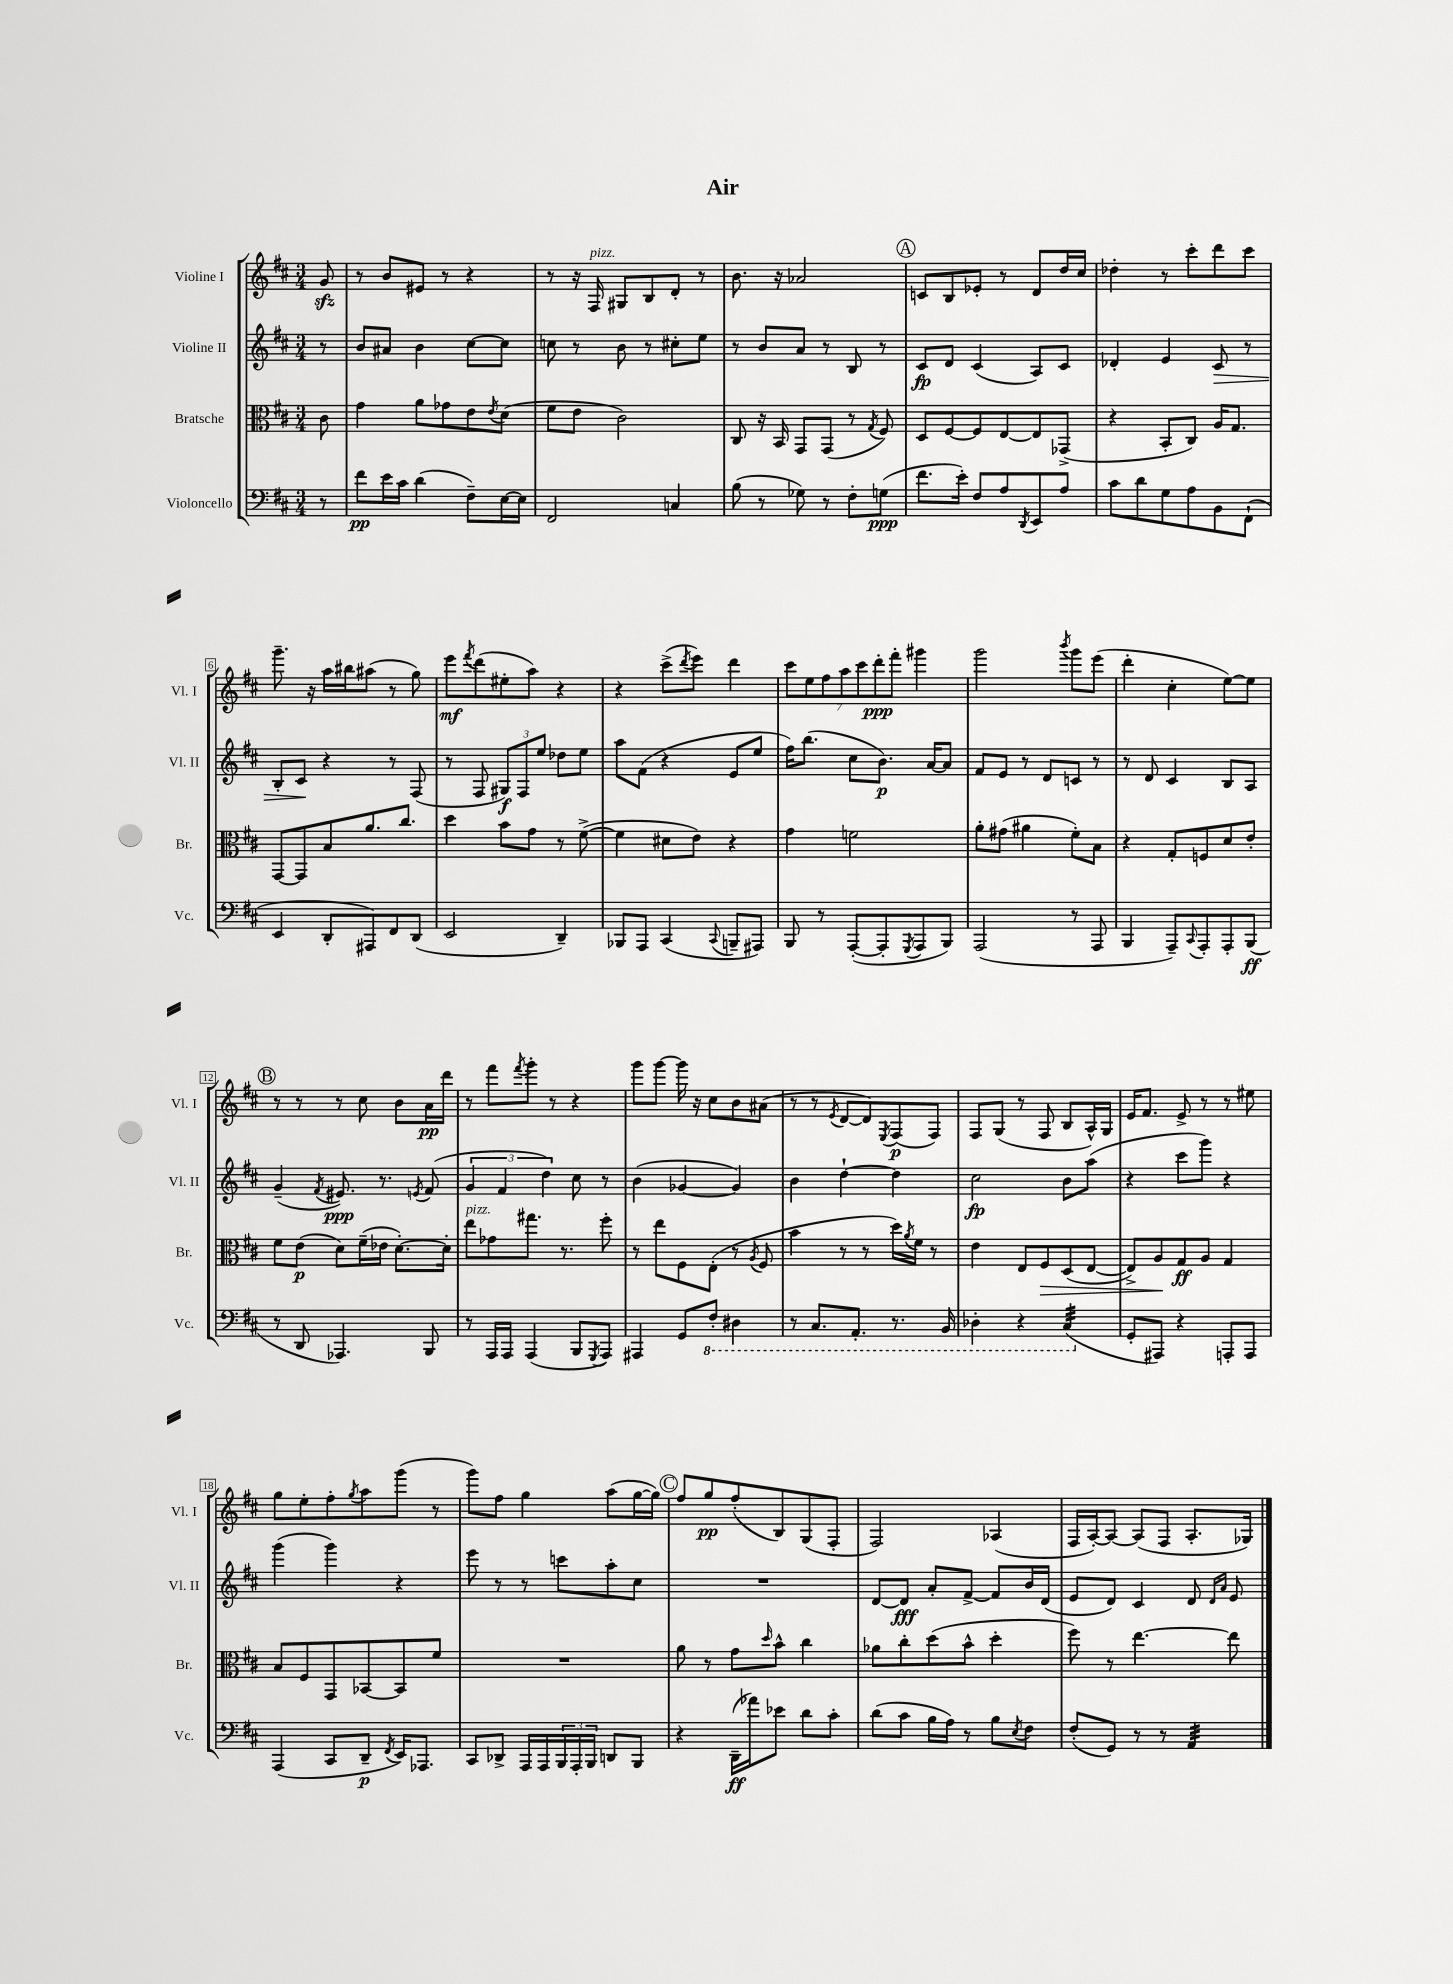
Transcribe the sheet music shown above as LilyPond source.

\header { title = "Air" }
<<
\new StaffGroup <<
\new Staff = "s0" \with { instrumentName = "Violine I" shortInstrumentName = "Vl. I" } {
    \clef treble \key d \major \numericTimeSignature \time 3/4 \partial 8
    g'8\sfz |
    r8 b'8 eis'8 r8 r4 |
    r8 r16 fis16^\markup { \italic "pizz." } gis8 b8 d'8-. r8 |
    b'8. r16 aes'2 |
    \mark \markup { \circle "A" } c'8 b8 ees'8-. r8 d'8 d''16 cis''16 |
    des''4-. r8 cis'''8-. d'''8 cis'''8 |
    g'''8.-- r16 a''16 bis''16 ais''8( r8 g''8) |
    e'''8\mf \acciaccatura { fis'''8 } d'''8( eis''8-. a''8) r4 |
    r4 cis'''8->( \acciaccatura { d'''8 } e'''8) d'''4 |
    \tuplet 7/4 { cis'''8 e''8 fis''8 a''8 cis'''8 d'''8-.\ppp fis'''8-. } gis'''4 |
    g'''2 \acciaccatura { b'''8 } g'''8 e'''8( |
    d'''4-. cis''4-. e''8~) e''8 |
    \mark \markup { \circle "B" } r8 r8 r8 cis''8 b'8 a'16\pp d'''16 |
    r8 fis'''8 \acciaccatura { fis'''8 } g'''8-. r8 r4 |
    g'''8 g'''8~ g'''16 r16 cis''8 b'8 ais'8( |
    r8 r8 \acciaccatura { e'8 } d'8~ d'8) \acciaccatura { e8 } fis8\p( fis8) |
    fis8 g8( r8 fis8 b8 a16-^) g16 |
    e'16 fis'8. e'8-> r8 r8 eis''8 |
    g''8 e''8-. fis''8-. \acciaccatura { g''8 } a''8 g'''8( r8 |
    g'''8) fis''8 g''4 a''8( g''16~ g''16) |
    \mark \markup { \circle "C" } fis''8 g''8\pp fis''8-.( b8) g8( fis8-. |
    fis2) aes4( |
    fis16 a16~-.) a8~ a8( fis8 a8.-. ges16) \bar "|." |
}
\new Staff = "s1" \with { instrumentName = "Violine II" shortInstrumentName = "Vl. II" } {
    \clef treble \key d \major \numericTimeSignature \time 3/4 \partial 8
    r8 |
    b'8 ais'8 b'4 cis''8~ cis''8 |
    c''8 r8 b'8 r8 cis''8-. e''8 |
    r8 b'8 a'8 r8 b8 r8 |
    \mark \markup { \circle "A" } cis'8\fp d'8 cis'4( a8) cis'8 |
    des'4-. e'4 cis'8\> r8 |
    b8-. cis'8\! r4 r8 fis8( |
    r8 fis8 \tuplet 3/2 { gis8\f) fis8 e''8 } des''8 e''8 |
    a''8 fis'8( r4 e'8 e''8 |
    fis''16) b''8.( cis''8 b'8.\p) a'16~ a'8 |
    fis'8 e'8 r8 d'8 c'8 r8 |
    r8 d'8 cis'4 b8 a8 |
    \mark \markup { \circle "B" } g'4--( \acciaccatura { fis'8 } eis'8.\ppp) r8. \acciaccatura { e'8 } fis'8( |
    \tuplet 3/2 { g'4 fis'4 d''4) } cis''8 r8 |
    b'4( ges'4~ ges'4) |
    b'4 d''4~-! d''4 |
    cis''2\fp b'8 a''8( |
    r4 cis'''8 g'''8) r4 |
    g'''4( g'''4) r4 |
    e'''8 r8 r8 c'''8 a''8-. cis''8 |
    \mark \markup { \circle "C" } R2. |
    d'8~ d'8\fff a'8-. fis'8~-> fis'8 b'16 d'16( |
    e'8 d'8) cis'4 d'8 \grace { d'16 a'16 } e'8 \bar "|." |
}
\new Staff = "s2" \with { instrumentName = "Bratsche" shortInstrumentName = "Br." } {
    \clef alto \key d \major \numericTimeSignature \time 3/4 \partial 8
    cis'8 |
    g'4 a'8 ges'8 e'8 \acciaccatura { e'8 } d'8( |
    fis'8 e'8 cis'2) |
    cis8 r16 b,16 g,8 g,8( r8 \acciaccatura { g8 } fis8) |
    \mark \markup { \circle "A" } d8 fis8~ fis8 e8~ e8 ges,8->( |
    r4 b,8-. cis8) a16 g8. |
    g,8~ g,8 b8 a'8. cis''8. |
    d''4 b'8 g'8 r8 fis'8~->( |
    fis'4 dis'8 e'8) r4 |
    g'4 f'2 |
    a'8-. gis'8( ais'4 fis'8-.) b8 |
    r4 g8-. f8 d'8 e'8-. |
    \mark \markup { \circle "B" } fis'8 e'8\p( d'8) fis'16--( ees'16 d'8.~-.) d'16-. |
    e''8^\markup { \italic "pizz." } ges'8 gis''8. r8. fis''8-. |
    r8 e''8 fis8 e8-.( r8 \acciaccatura { a8 } fis8 |
    b'4 r8 r8 d''16) \acciaccatura { a'8 } fis'16 r8 |
    e'4 e8 fis8\> d8( e8~ |
    e8->) a8\! g8\ff a8 g4 |
    b8 fis8 g,8 bes,8~ bes,8 fis'8 |
    R2. |
    \mark \markup { \circle "C" } a'8 r8 g'8 \grace { d''16 } b'8-^ cis''4 |
    aes'8 cis''8-. d''8( b'8-^ d''4-. |
    fis''8) r8 e''4.~ e''8 \bar "|." |
}
\new Staff = "s3" \with { instrumentName = "Violoncello" shortInstrumentName = "Vc." } {
    \clef bass \key d \major \numericTimeSignature \time 3/4 \partial 8
    r8 |
    fis'8\pp e'16 cis'16 d'4( fis8--) e16~ e16 |
    fis,2 c4 |
    b8( r8 ges8) r8 fis8-. g8\ppp( |
    \mark \markup { \circle "A" } fis'8. e'16-.) fis8 a8 \acciaccatura { d,8 } e,8 a8 |
    cis'8 d'8 g8 a8 b,8 fis,8-!( |
    e,4 d,8-. ais,,8) fis,8 d,8( |
    e,2 d,4--) |
    bes,,8 a,,8 cis,4( \appoggiatura { cis,8 } b,,8-- ais,,8) |
    b,,8 r8 a,,8~-.( a,,8-. \acciaccatura { g,,8 } a,,8 b,,8) |
    a,,2( r8 a,,8 |
    b,,4 a,,8--) \appoggiatura { cis,8 } a,,8-. a,,8-. b,,8\ff( |
    \mark \markup { \circle "B" } r8 d,8 aes,,4.) b,,8 |
    r8 a,,16 a,,16 a,,4( b,,8 \acciaccatura { g,,8 } a,,8) |
    ais,,4 g,8 \ottava #-1 fis,8-. dis,4 |
    r8 cis,8. a,,8.-. r8. b,,16 |
    des,4-. r4 cis,4:32( \ottava #0 |
    g,8-. ais,,8) r4 a,,8-. a,,8 |
    a,,4( cis,8 d,8--\p \acciaccatura { fis,8 } e,16) aes,,8. |
    cis,8 des,8-> a,,16 a,,16 \tuplet 3/2 { b,,16 a,,16-. b,,16 } d,8 b,,8 |
    \mark \markup { \circle "C" } r4 d,16--\ff( aes'16) ees'8 d'8 cis'8-. |
    d'8( cis'8 b16 a16) r8 b8 \acciaccatura { e8 } fis8 |
    fis8-.( g,8) r8 r8 a,4:32 \bar "|." |
}
>>
>>
\layout { \context { \Score \override BarNumber.stencil = #(make-stencil-boxer 0.1 0.3 ly:text-interface::print) } }
